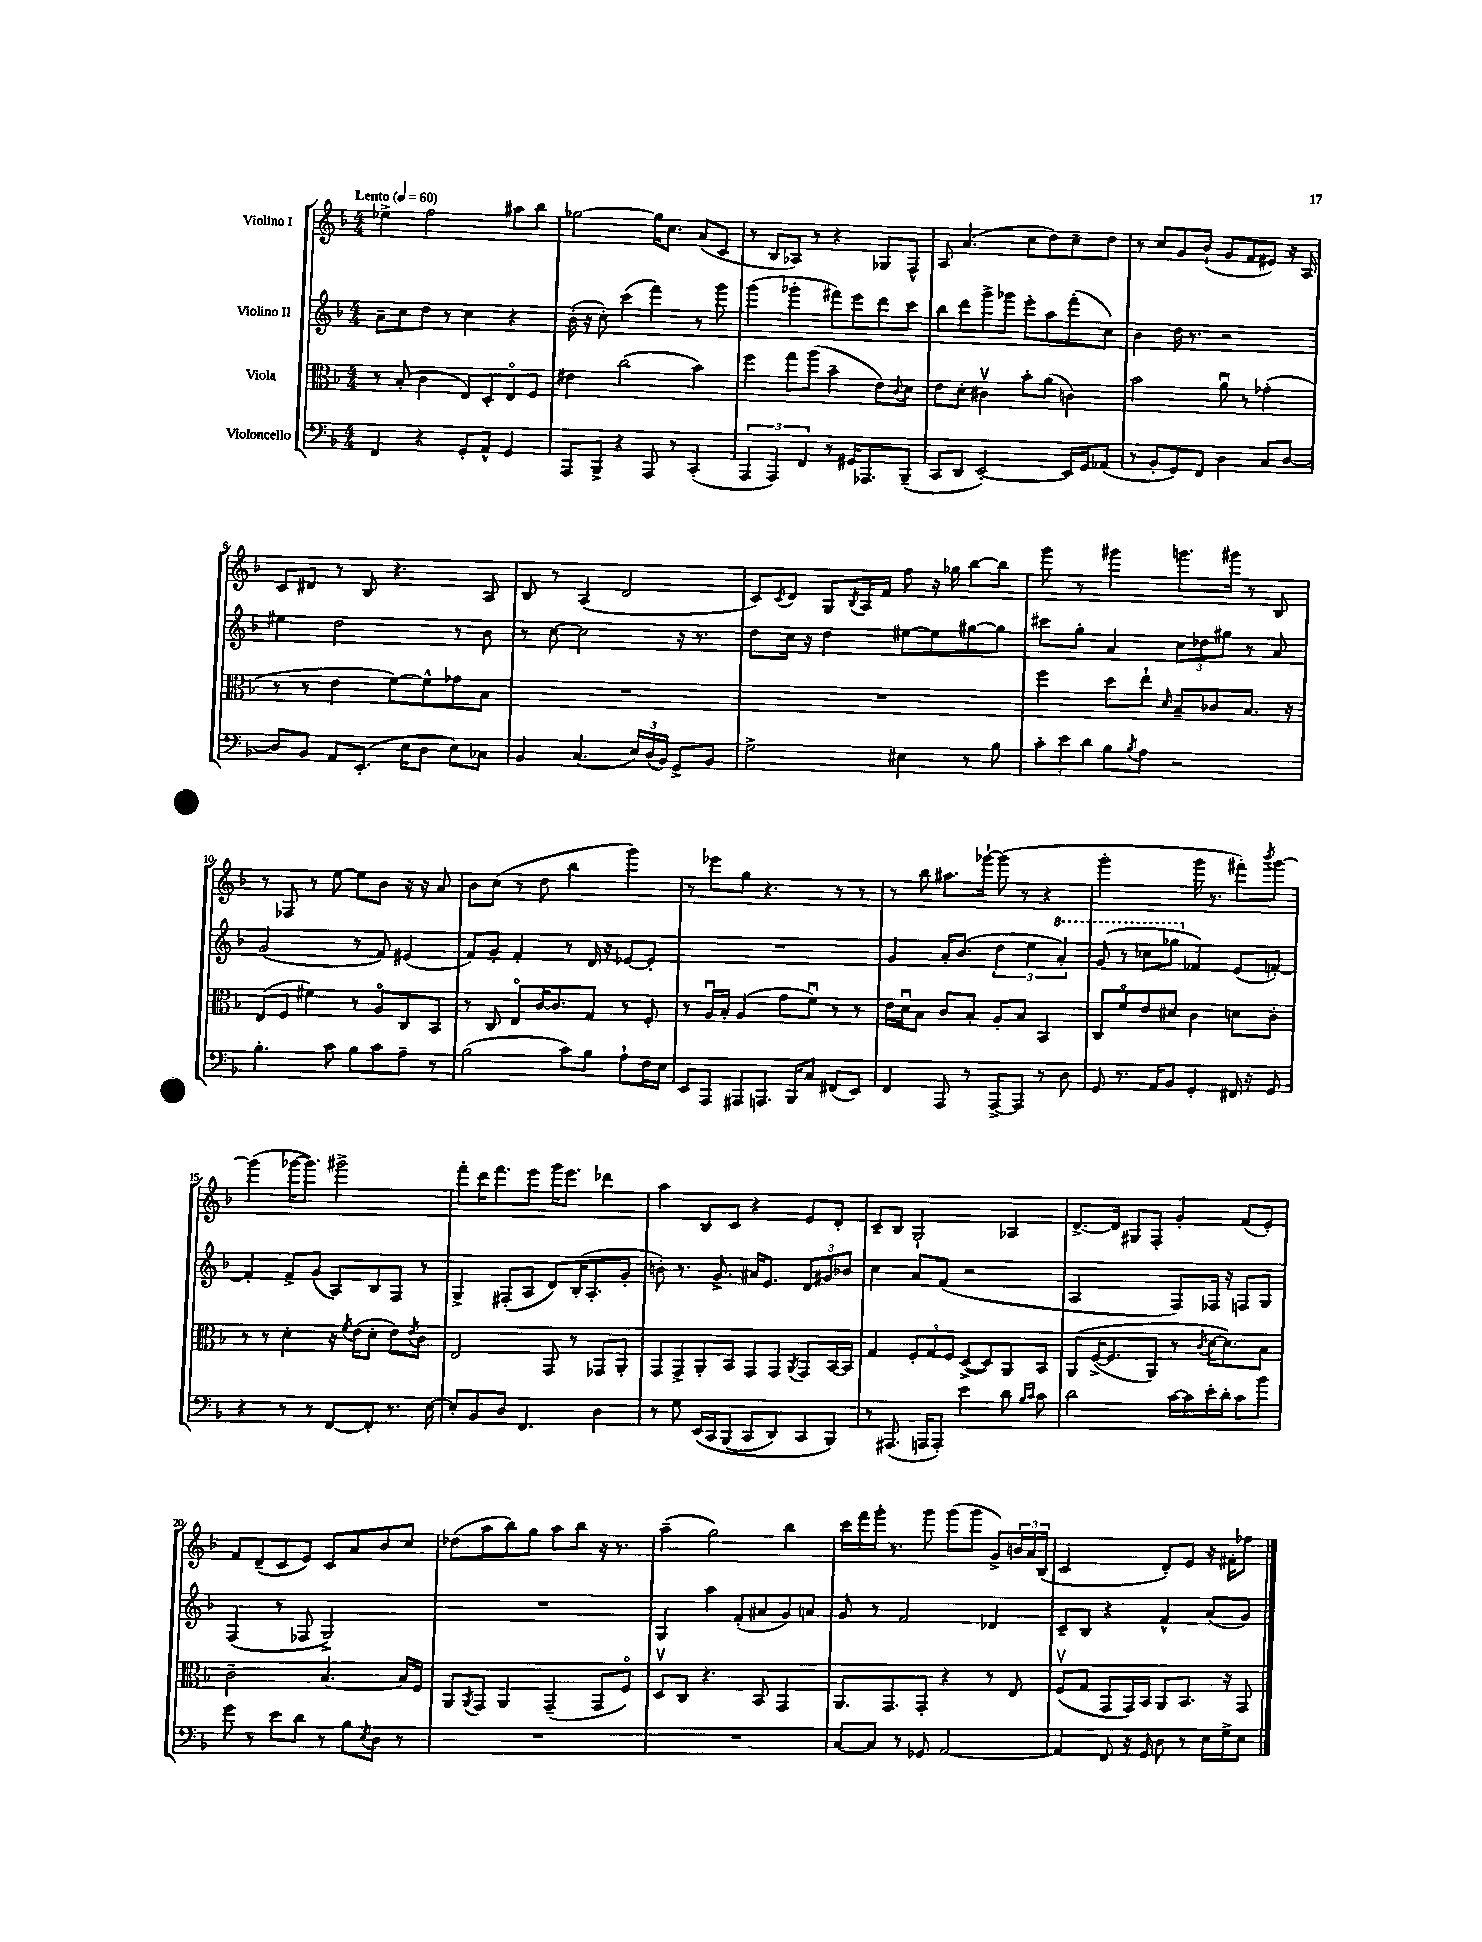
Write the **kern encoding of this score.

**kern	**kern	**kern	**kern
*staff4	*staff3	*staff2	*staff1
*clefF4	*clefC3	*clefG2	*clefG2
*k[b-]	*k[b-]	*k[b-]	*k[b-]
*M4/4	*M4/4	*M4/4	*M4/4
*MM60	*MM60	*MM60	*MM60
4FF	8r	8a~	4ee-^
.	(8B-'	8cc	.
4r	4c	8dd	2ff
.	.	8r	.
8GG'	8E)	4cc	.
8AA^^	8D'	.	.
4GG	8Eo	4r	8aa#
.	8F	.	8bb-
=	=	=	=
8AAA	4e#	(16b-'	[2gg-
.	.	16r	.
8BBB-^	.	8cc')	.
4r	(2cc	(4ccc	.
8AAA	.	4fff)	16gg-]
.	.	.	8.cc
8r	.	.	.
(4CC'	4b-)	8r	(8a
.	.	8ggg	8c
=	=	=	=
6AAA	4ff	(4ggg	8r
.	.	.	8B-
6AAA)	.	.	.
.	8gg	4ggg-'	8A-)
6FF	.	.	.
.	(8aa	.	8r
8r	4b-~	8fff#)	4r
16GG#	.	8eee	.
8.AAA-	.	.	.
.	8e)	8ddd	8G-
.	8qqc	.	.
(8BBB-~	8d	8ccc	8F^^
=	=	=	=
8CC	8e	8bb-	8A
8DD	8d'	8ddd	(4.a
[2EE')	4c#v	8ggg^	.
.	.	8ggg-	.
.	8b-'	8eee'	8cc
.	(8a	8aa	8dd)
16EE]	4c)	(8fff'	8cc~
16GG	.	.	.
(8AA-	.	8cc)	8dd
=	=	=	=
8r	2b-	4b-	8r
8BB-'	.	.	8cc
8GG)	.	16dd	8g
.	.	8.r	.
8FF	.	.	(8b-`
4D	8au	2r	8g
.	8r	.	8f
8C	(4g-'	.	8e#)
[8D	.	.	16r
.	.	.	16A
=	=	=	=
8D]	8r	4ee#	8c
8BB-	8r	.	8d#
8AA	4e	2dd	8r
(8.EE'	.	.	8B-
.	[8f)	.	4.r
16E	.	.	.
8D	8f^^]	.	.
8E)	8g-	8r	.
8C-	8B-	8b-	8A
=	=	=	=
4BB-	1r	8r	8B-
.	.	[8cc	8r
(4.C	.	2cc]	(4A
.	.	.	2d
24E)	.	.	.
(24D	.	.	.
24BB-)	.	.	.
8GG^	.	16r	.
.	.	8.r	.
8BB-	.	.	.
=	=	=	=
2G^	1r	8dd	8c)
.	.	.	8qc
.	.	16cc	8d
.	.	16r	.
.	.	4dd	8G
.	.	.	8qB-
.	.	.	16A
.	.	.	16f
4E#	.	[8ee#	8ff
.	.	8ee#]	16r
.	.	.	16gg-
8r	.	[8gg#	[8bb-
8B-	.	8gg#]	8bb-]
=	=	=	=
12c'	4ff	8ccc#	8ggg
12e	.	.	.
.	.	8gg'	8r
12d	.	.	.
8B-	8dd	4a	4ggg#
8qB-	.	.	.
8A	8ee`	.	.
.	16qqd	.	.
2r	8B-~	12cc	8.ggg
.	.	12dd-	.
.	8c-	.	.
.	.	12gg#	.
.	.	.	16ggg#
.	8.B-	8r	8r
.	.	8a	8B-
.	16r	.	.
=	=	=	=
4.B-'	(8E	(2g	8r
.	8F	.	8F-
.	4f#)	.	8r
8c	.	.	[8ee
8B-	8r	8r	8ee]
8c	8Ao	8f)	8b-
8A~	8C	(4e#	16r
.	.	.	16r
8r	8BB-	.	8a
=	=	=	=
(2B-	8r	8f)	8b-
.	8C	8g'	(8cc
.	8Eo	4f'	8r
.	[16c	.	8dd
.	8.c]	.	.
8c)	.	8r	4bb-
8B-	8G	16d	.
.	.	16r	.
8A`	8r	[8e-	4ggg)
16F	8F'	8e-']	.
16E	.	.	.
=	=	=	=
8EE	8r	1r	8r
8AAA	16Au	.	8eee-
.	16B-'	.	.
8AAA#	(4A	.	8gg
8.AAA	.	.	4.r
.	8g	.	.
16BBB-	.	.	.
8C	8fu)	.	.
(8FF#	8r	.	8r
8EE)	8r	.	8r
=	=	=	=
4FF	16e	4g	8r
.	16du	.	.
.	8B-	.	8bb-
8AAA	8c	16a'	8.aa#
.	.	(8.b-	.
8r	8B-'	.	.
.	.	.	[16ggg-`
[8AAA^	8A'	6dd	(8ggg-]
8AAA]	8B-	.	8r
.	.	6ee	.
8r	4BB-	.	4r
.	.	6aa')	.
8D	.	.	.
=	=	=	=
8GG	8C	(8gg	2ggg'
8.r	8fo	8r	.
.	8e	8ccc-	.
16AA	.	.	.
8BB-	8d#	8ggg-	.
4GG'	4c	4f-)	16ggg
.	.	.	8.r
16FF#	8d	(8e	8fff#')
16r	.	.	.
.	.	.	8qbbb-
8GG	8c'	[8f')	[8ggg
=	=	=	=
4r	8r	4f']	(4ggg]
.	8r	.	.
8r	4d'	8f^	[16ggg-
.	.	.	8.ggg-])
8r	.	(8g	.
[8FF	16r	8A)	2ggg#^
.	8qf	.	.
.	(16e	.	.
8FF']	8d'	8B-	.
8.r	8e)	8F	.
.	8qe	.	.
.	8c	8r	.
[16E	.	.	.
=	=	=	=
8E']	2E	4G^	8fff'
8BB-	.	.	16ddd
.	.	.	8.fff
8D	.	(8F#'	.
4.FF	.	8A	8eee
.	8GG	8d)	16ggg
.	.	.	8.eee
.	8r	(16B-'	.
.	.	8.A'	.
4D	8GG-	.	4ddd-
.	8AA'	8g'	.
=	=	=	=
8r	8GG	8b')	4aa
8G	8GG^	8.r	.
&(16EE	8AA'	.	8B-
16CC	.	8.g^	.
(8BBB-	8BB-	.	8c
8CC	8GG	16a#	4r
.	.	8.e	.
8DD)	8GG	.	.
.	8qAA	.	.
8CC	8GG	12d	8e
.	.	12g#	.
8BBB-&)	[16BB-	.	8d'
.	.	12b-	.
.	16BB-]	.	.
=	=	=	=
8r	4G	4cc	8c~
(8.AAA#	.	.	8B-
.	12F'	8a	2G`
16AAA	.	.	.
.	12G	.	.
8AAA')	.	(8f	.
.	12F	.	.
4e	([8D^	2r	.
.	8D])	.	.
8d	8AA	.	4A-
16qqB-	.	.	.
16qqc	.	.	.
8c	8BB-	.	.
=	=	=	=
2d	&(8AA	2A	[8.d^
.	([16F^	.	.
.	8.F]	.	16d]
.	.	.	8G#
.	8AA)	.	8F'
[16c	8r	8F)	4g'
16c]	.	.	.
.	8qc	.	.
16e'	[16d	16F-	.
16d'	8.d]&)	16r	.
8c	.	8F	(8f
8b-	8B-	8G	8e')
=	=	=	=
8g	2c~	(4F	8f
8r	.	.	(8d~
8e	.	8r	8c
8d	.	8F-	8e)
8r	[4.B-	2G^)	8c
8B-	.	.	8a
8qE	.	.	.
8D	.	.	8b-
8r	16B-]	.	8cc
.	16F	.	.
=	=	=	=
1r	8AA	1r	(8dd-
.	8qAA	.	.
.	8GG	.	8aa
.	4AA	.	8bb-)
.	.	.	8gg
.	(4GG~	.	8aa
.	.	.	8bb-
.	8GG	.	16r
.	.	.	8.r
.	8Fo)	.	.
=	=	=	=
1r	8Dv	4G	(4aa~
.	8C	.	.
.	4.r	4aa	2gg)
.	.	(8f'	.
.	8BB-	8a#	.
.	4GG	8g)	4bb-
.	.	8a	.
=	=	=	=
[8C	8.AA	8g	16ccc
.	.	.	16fff
8C]	.	8r	16ggg'
.	8.GG	.	8.r
8r	.	2f	.
8GG-	8GG'	.	8ggg
[2AA	4r	.	(8ggg
.	.	.	8ggg
.	8r	4d-	8g^)
.	8E	.	24b
.	.	.	24a
.	.	.	(24B-
=	=	=	=
4AA]	(8Fv	8c~	2c
.	8G	8B-	.
8FF	8GG	4r	.
16r	16GG)	.	.
16GG	16BB-	.	.
8D	8AA	4f^^	8d')
8r	8.BB-	.	8e
16E	.	(8a	16r
16G^	16r	.	16f#'
8E	8GG	8g)	8ff-
==	==	==	==
*-	*-	*-	*-
